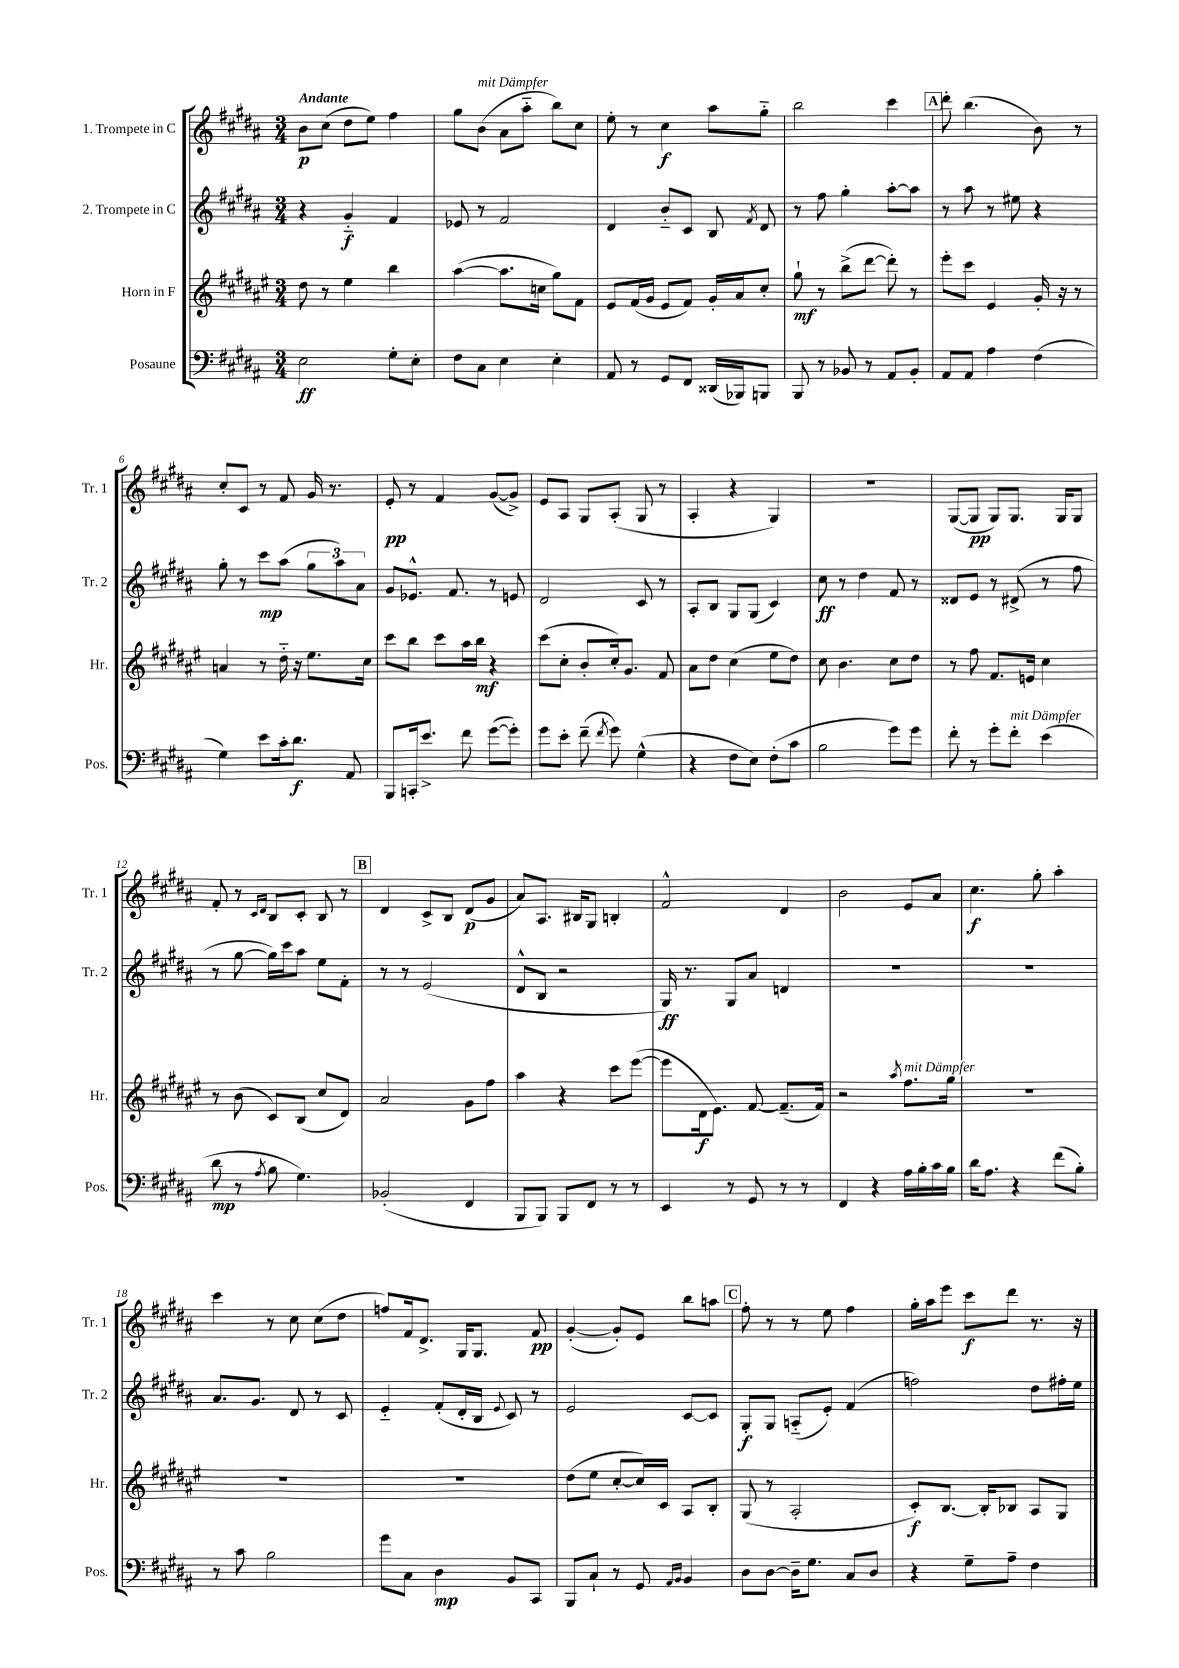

**kern	**kern	**kern	**kern
*staff4	*staff3	*staff2	*staff1
*clefF4	*clefG2	*clefG2	*clefG2
*k[f#c#g#d#a#]	*k[f#c#g#d#a#e#]	*k[f#c#g#d#a#]	*k[f#c#g#d#a#]
*M3/4	*M3/4	*M3/4	*M3/4
2E	8dd#	4r	8b
.	8r	.	(8cc#
.	4ee#	4g#'~	8dd#
.	.	.	8ee)
8G#'	4bb	4f#	4ff#
8E'	.	.	.
=	=	=	=
8F#	([4aa#	8e-	8gg#
8C#	.	8r	(8b
4E	8.aa#]	2f#	8a#
.	.	.	8aa#'~
.	16cc	.	.
4E'	8gg#)	.	8bb)
.	8f#	.	8cc#
=	=	=	=
8AA#	8e#	4d#	8ee'
8r	(16f#	.	8r
.	16g#	.	.
8GG#	8e#	8b'~	4cc#
8FF#	8f#)	8c#	.
(16DD##	16g#'	8B	8aa#
16BBB-)	16a#	.	.
.	.	8qf#	.
8BBB	8cc#'	8d#	8gg#'~
=	=	=	=
8BBB	8gg#`	8r	2bb
8r	8r	8ff#	.
8BB-	(8bb^	4gg#'	.
8r	[8ddd#	.	.
8AA#	8ddd#'])	[8aa#'	4ccc#
8BB-'	8r	8aa#]	.
=	=	=	=
8AA#	8eee#'	8r	8ddd#'
8AA#	8ccc#	8aa#	(4.bb
4A#	4e#	8r	.
.	.	8ee#	.
(4F#	16g#'	4r	8b)
.	16r	.	.
.	8r	.	8r
=	=	=	=
4G#)	4a	8gg#'	8cc#'
.	.	8r	8c#
8e	8r	8ccc#	8r
16c#'	16dd#'~	(8aa#	8f#
8.d#	16r	.	.
.	8.ee#	12gg#	16g#
.	.	.	8.r
.	.	12aa#)	.
8AA#	.	.	.
.	.	12a#	.
.	16cc#	.	.
=	=	=	=
8BBB	8ccc#	8g#	8e'
16CC'	8bb	8.e-^^	8r
8.e^	.	.	.
.	8ccc#	.	4f#
.	.	8.f#	.
8f#	16aa#	.	.
.	16bb	.	.
([8g#	4r	8r	([8g#
8g#'])	.	8e	8g#^])
=	=	=	=
8g#	(8ccc#	2d#	8e
8e'	8cc#'	.	8A#
(8f#~	8b'	.	8G#
8qf#	.	.	.
8g#)	16cc#')	.	(8A#'
.	8.g#	.	.
(4G#^^	.	8c#	8G#
.	8f#	8r	8r
=	=	=	=
4r	8a#	8A#'	4A#'
.	8dd#	8B	.
8F#	(4cc#	8G#	4r
8E)	.	(8G#	.
(8F#'	8ee#	4c#)	4G#)
8c#	8dd#)	.	.
=	=	=	=
2B	8cc#	8cc#	2.r
.	4.b	8r	.
.	.	4dd#	.
8g#)	8cc#	8f#	.
8g#	8dd#	8r	.
=	=	=	=
8f#'	8r	8d##	([8G#
8r	8ff#	8e	8G#]
8g#'	8.f#	8r	8G#)
8f#'	.	(8d#^	8.G#
.	16e	.	.
(4e	4cc#	8r	.
.	.	.	16G#
.	.	8ff#	8G#
=	=	=	=
8d#	8r	8r	8f#'
8r	(8b	[8gg#	8r
.	.	.	16qqc#
8qA#	.	.	16qqd#
8B	8c#)	16gg#])	8B
.	.	16ccc#	.
4.G#)	(8B	8aa#	8c#'
.	8cc#	8ee	8B
.	8d#)	8f#'	8r
=	=	=	=
(2BB-'	2a#	8r	4d#
.	.	8r	.
.	.	(2e	8c#^
.	.	.	8B
4FF#	8g#	.	(8d#
.	8ff#	.	8g#
=	=	=	=
8BBB	4aa#	8d#^^	8a#)
8BBB)	.	8B	8.A#
8BBB	4r	2r	.
.	.	.	16B#
8FF#	.	.	8G#
8r	8ccc#	.	4B'
8r	([8eee#	.	.
=	=	=	=
4EE	8eee#]	16G#)	2f#^^
.	.	8.r	.
.	16d#	.	.
.	8.e#)	.	.
8r	.	8G#	.
8GG#	[8f#	8a#	.
8r	(8.f#~]	4d	4d#
8r	.	.	.
.	16f#)	.	.
=	=	=	=
4FF#	2r	2.r	2b
4r	.	.	.
.	8qaa#	.	.
16A#	8.ff#	.	8e
16B'	.	.	.
16c#	.	.	8a#
16B	16gg#	.	.
=	=	=	=
16d#	2.r	2.r	4.cc#
8.A#	.	.	.
4r	.	.	.
.	.	.	8gg#'
(8f#	.	.	4aa#'
8B')	.	.	.
=	=	=	=
8r	2.r	8.a#	4ccc#
8c#	.	.	.
.	.	8.g#	.
2B	.	.	8r
.	.	8d#	8cc#
.	.	8r	(8cc#
.	.	8c#	8dd#
=	=	=	=
8g#	2.r	4e'~	8ff)
8C#	.	.	16f#
.	.	.	8.d#^
4D#	.	(8f#'	.
.	.	16d#'	16G#
.	.	16B	8.G#
.	.	8qqe	.
8BB	.	8c#)	.
8CC#	.	8r	8f#
=	=	=	=
8BBB	(8dd#	2e	([4g#'
8C#`	8ee#	.	.
8r	[8cc#'	.	8g#'])
8GG#	16cc#])	.	8e
.	16c#	.	.
16qqAA#	.	.	.
16qqBB	.	.	.
4BB	8A#	[8c#	8bb
.	8B'	8c#]	8aa
=	=	=	=
8D#	(8G#	8G#'	8ff#'
[8D#	8r	8G#	8r
16D#~]	2A#'	(8A'~	8r
8.G#	.	.	.
.	.	8e')	8ee
8C#	.	(4f#	4ff#
8D#	.	.	.
=	=	=	=
4r	8c#')	2ff)	16gg#'
.	.	.	16aa#
.	[8.B	.	8eee
8G#~	.	.	8ccc#
.	16B']	.	.
8A#~	8B-	.	8ddd#
4F#	8A#	8dd#	8.r
.	8G#	16ff#'	.
.	.	16ee	16r
==	==	==	==
*-	*-	*-	*-
